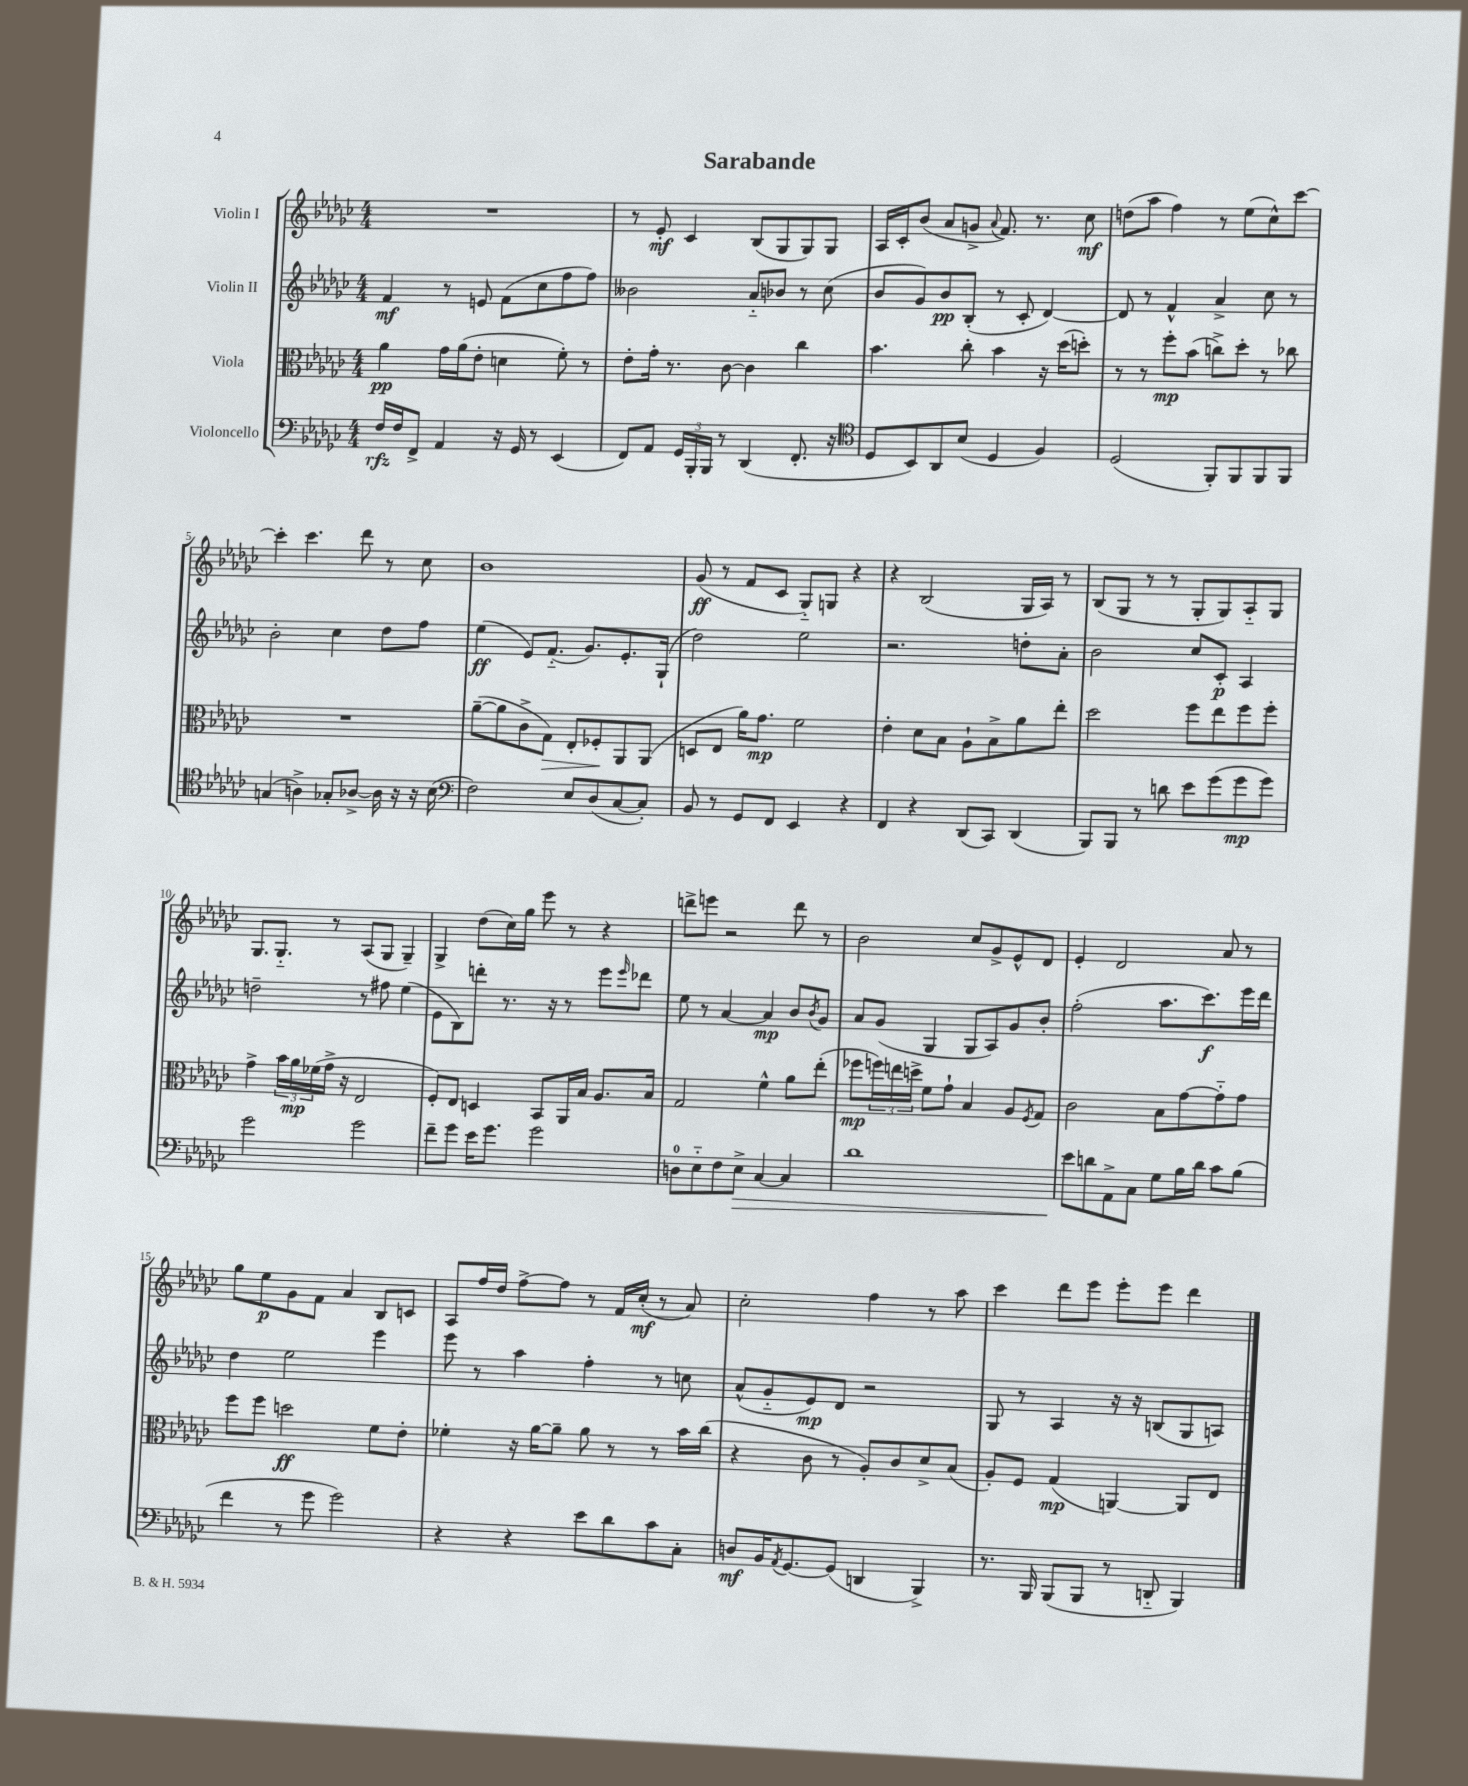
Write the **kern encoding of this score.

**kern	**dynam	**kern	**dynam	**kern	**dynam	**kern	**dynam
*part4	*part4	*part3	*part3	*part2	*part2	*part1	*part1
*staff4	*staff4	*staff3	*staff3	*staff2	*staff2	*staff1	*staff1
*I"Violoncello	*	*I"Viola	*	*I"Violin II	*	*I"Violin I	*
*clefF4	*	*clefC3	*	*clefG2	*	*clefG2	*
*k[b-e-a-d-g-c-]	*	*k[b-e-a-d-g-c-]	*	*k[b-e-a-d-g-c-]	*	*k[b-e-a-d-g-c-]	*
*M4/4	*	*M4/4	*	*M4/4	*	*M4/4	*
=1	=1	=1	=1	=1	=1	=1	=1
16F/LL	rfz	4a-\	pp	4f/	mf	1r	.
16F/J	.	.	.	.	.	.	.
8FF^/J	.	.	.	.	.	.	.
4AA-/	.	16g-\LL	.	8r	.	.	.
.	.	(16a-\J	.	.	.	.	.
.	.	8e-'\J	.	8en/	.	.	.
16r	.	4dn\	.	(8f\L	.	.	.
16GG-/	.	.	.	.	.	.	.
8r	.	.	.	8cc-\	.	.	.
(4EE-/	.	8f'\)	.	8ff\	.	.	.
.	.	8r	.	8ff\J)	.	.	.
=2	=2	=2	=2	=2	=2	=2	=2
8FF/L)	.	8e-'\L	.	2b--X\	.	8r	.
8AA-/J	.	16g-'\Jk	.	.	.	8e-'/	mf
.	.	8.r	.	.	.	.	.
24GG-/LL	.	.	.	.	.	4c-/	.
24BBB-'/	.	.	.	.	.	.	.
24BBB-/JJ	.	.	.	.	.	.	.
8r	.	[8c-\	.	.	.	.	.
(4DD-/	.	4c-\]	.	8a-/L	.	(8B-/L	.
.	.	.	.	8b-X/J	.	8G-/	.
8.FF'/	.	4cc-\	.	8r	.	8G-/)	.
.	.	.	.	(8cc-\	.	8G-/J	.
16r	.	.	.	.	.	.	.
=3	=3	=3	=3	=3	=3	=3	=3
*clefC4	*	*	*	*	*	*	*
8D-/L	.	4.b-\	.	8b-/L	.	16A-/LL	.
.	.	.	.	.	.	16c-'/J	.
8BB-/)	.	.	.	8g-/)	.	(8b-/J	.
8AA-/	.	.	.	8b-/	pp	8a-/L	.
(8B-/J	.	8cc-'\	.	(8B-'/J	.	8gn^/J	.
.	.	.	.	.	.	8qqa-/	.
4D-/	.	4b-\	.	8r	.	8.f/)	.
.	.	.	.	8c-'/	.	.	.
.	.	.	.	.	.	8.r	.
4F/)	.	16r	.	[4d-/)	.	.	.
.	.	(16dd-\KL	.	.	.	.	.
.	.	8ddn'\J)	.	.	.	8cc-\	mf
=4	=4	=4	=4	=4	=4	=4	=4
(2D-/	.	8r	.	8d-/]	.	(8ddn\L	.
.	.	8r	.	8r	.	8aa-\J	.
.	.	8ff'\L	mp	4f^^/	.	4ff\)	.
.	.	(8b-\J	.	.	.	.	.
8FF'/L)	.	8ccn^\L)	.	4a-^/	.	8r	.
8FF/	.	8dd-'\J	.	.	.	(8ee-\L	.
8FF/	.	8r	.	8cc-\	.	8cc-^^\)	.
8FF/J	.	8cc-X\	.	8r	.	[8ccc-\J	.
!!LO:LB:g=z
=5	=5	=5	=5	=5	=5	=5	=5
(4Gn/	.	1r	.	2b-'\	.	4ccc-'\]	.
4An^\)	.	.	.	.	.	4.ccc-\	.
8G-X'/L	.	.	.	4cc-\	.	.	.
[8A-X^/J	.	.	.	.	.	8ddd-\	.
16A-\]	.	.	.	8dd-\L	.	8r	.
16r	.	.	.	.	.	.	.
16r	.	.	.	8ff\J	.	8cc-\	.
(16B-\	.	.	.	.	.	.	.
=6	=6	=6	=6	=6	=6	=6	=6
*clefF4	*	*	*	*	*	*	*
2F\)	.	([8a-~\L	.	(4ee-\	ff	1b-	.
.	.	8a-\]	.	.	.	.	.
.	.	8c-^\	.	8e-/L)	.	.	.
!	!	!	!LO:HP:b	!	!	!	!
.	.	8G-\J)	>	(8.f/J	.	.	.
8E-/L	.	8E-'/L	.	.	.	.	.
.	.	.	.	8.g-/L)	.	.	.
(8D-/	.	8F-X'/	.	.	.	.	.
[8C-/	.	8AA-/	]	8.e-'/	.	.	.
8C-'/J])	.	(8AA-/J	.	.	.	.	.
.	.	.	.	(16G-`/Jk	.	.	.
=7	=7	=7	=7	=7	=7	=7	=7
8BB-/	.	8Dn/L	.	2dd-\)	.	(8g-/	ff
8r	.	8E-/J	.	.	.	8r	.
8GG-/L	.	16a-\KL)	.	.	.	8f/L	.
.	.	8.g-\J	mp	.	.	.	.
8FF/J	.	.	.	.	.	8c-/J	.
4EE-/	.	2f\	.	2ee-\	.	8G-/L)	.
.	.	.	.	.	.	8Gn/J	.
4r	.	.	.	.	.	4r	.
=8	=8	=8	=8	=8	=8	=8	=8
4FF/	.	4e-'\	.	2.r	.	4r	.
4r	.	8d-\L	.	.	.	(2B-/	.
.	.	8B-\J	.	.	.	.	.
(8DD-/L	.	8A-`\L	.	.	.	.	.
8CC-/J)	.	8B-^\	.	.	.	.	.
(4DD-/	.	8a-\	.	8ddn'\L	.	16G-/LL	.
.	.	.	.	.	.	16A-/JJ)	.
.	.	8ee-'\J	.	8a-'\J	.	8r	.
=9	=9	=9	=9	=9	=9	=9	=9
8BBB-/L)	.	2dd-\	.	2b-\	.	(8B-/L	.
8BBB-/J	.	.	.	.	.	8G-/J	.
8r	.	.	.	.	.	8r	.
8dn\	.	.	.	.	.	8r	.
8e-\L	.	8ff\L	.	8cc-/L	.	8G-'/L	.
(8g-\	.	8ee-\	.	8c-'/J	p	8G-/)	.
8g-\	mp	8ff\	.	4A-/	.	8A-/	.
8g-\J)	.	8ff'\J	.	.	.	8G-/J	.
!!LO:LB:g=z
=10	=10	=10	=10	=10	=10	=10	=10
2g-\	.	4g-^\	.	2ddn~\	.	8.G-/L	.
.	.	.	.	.	.	8.G-/J	.
.	.	24b-\LL	.	.	.	.	.
.	.	24a-\	mp	.	.	.	.
.	.	(24f-X\	.	.	.	.	.
.	.	16g-^\JJ	.	.	.	8r	.
.	.	16r	.	.	.	.	.
2g-\	.	2E-/	.	8r	.	(8A-/L	.
.	.	.	.	8ff#X\	.	8G-/J	.
.	.	.	.	(4ee-\	.	4G-~/)	.
=11	=11	=11	=11	=11	=11	=11	=11
8f~\L	.	8F'/L)	.	8e-\L	.	4G-^/	.
8g-\J	.	8E-/J	.	8B-\)	.	.	.
16e-\KL	.	4Dn/	.	8dddn'\J	.	(8dd-\L	.
8.g-\J	.	.	.	.	.	.	.
.	.	.	.	8.r	.	16cc-\L)	.
.	.	.	.	.	.	16gg-\JJ	.
2g-\	.	8BB-/L	.	.	.	8eee-\	.
.	.	.	.	16r	.	.	.
.	.	16AA-/L	.	8r	.	8r	.
.	.	16B-/JJ	.	.	.	.	.
.	.	8.A-/L	.	8eee-\L	.	4r	.
.	.	.	.	16qqeee-/	.	.	.
.	.	.	.	8ddd-X\J	.	.	.
.	.	16B-/Jk	.	.	.	.	.
=12	=12	=12	=12	=12	=12	=12	=12
8Dn\L	.	2G-/	.	8ee-\	.	8dddn^\L	.
8E-\	.	.	.	8r	.	8eeen\J	.
8F\	.	.	.	[4a-/	.	2r	.
!	!LO:HP:b	!	!	!	!	!	!
8E-^\J	>	.	.	.	.	.	.
[4C-/	.	4f^^\	.	4a-/]	mp	.	.
4C-/]	.	8a-\L	.	8b-/L	.	8ddd\	.
.	.	.	.	8qb-/	.	.	.
.	.	(8ee-'\J	.	8g-/J	.	8r	.
=13	=13	=13	=13	=13	=13	=13	=13
1d-	.	8ff-X\L	mp	8a-/L	.	2b-\	.
.	.	24ffn\L)	.	(8g-/J	.	.	.
.	.	24een\	.	.	.	.	.
.	.	24ddn^\JJ	.	.	.	.	.
.	.	8f\L	.	4G-/	.	.	.
.	.	8g-`\J	.	.	.	.	.
.	.	4B-/	.	8G-/L	.	8cc-/L	.
.	.	.	.	8A-/)	.	8g-^/	.
.	.	8A-/L	.	8g-/	.	8e-^^/	.
.	.	8qF/	.	.	.	.	.
.	.	8G-/J	.	8b-'/J	.	8d-/J	.
=14	=14	=14	=14	=14	=14	=14	=14
8e-\L	.	2c-\	.	(2ff'\	.	4e-'/	.
8dn\	]	.	.	.	.	.	.
8AA-^\	.	.	.	.	.	2d-/	.
8C-\J	.	.	.	.	.	.	.
8G-\L	.	8B-\L	.	8.aa-\L	.	.	.
16B-\L	.	[8g-\	.	.	.	.	.
16d\JJ	.	.	.	8.ccc-\)	f	.	.
8c-\L	.	8g-\]	.	.	.	8a-/	.
(8B-\J	.	8g-\J	.	16eee-\L	.	8r	.
.	.	.	.	16ddd-\JJ	.	.	.
!!LO:LB:g=z
=15	=15	=15	=15	=15	=15	=15	=15
4f\	.	8ff\L	.	4dd-\	.	8gg-\L	.
.	.	8ff\J	.	.	.	8ee-\	p
8r	.	2ddn\	ff	2ee-\	.	8g-\	.
8g-\	.	.	.	.	.	8f\J	.
2g-\)	.	.	.	.	.	4a-/	.
.	.	8f\L	.	4eee-\	.	8B-/L	.
.	.	8e-'\J	.	.	.	8cn/J	.
=16	=16	=16	=16	=16	=16	=16	=16
4r	.	4f-X'\	.	8eee-\	.	8A-/L	.
.	.	.	.	8r	.	16ff/L	.
.	.	.	.	.	.	16dd-/JJ	.
4r	.	16r	.	4aa-\	.	[8ff^\L	.
.	.	[16a-\KL	.	.	.	.	.
.	.	8a-~\J]	.	.	.	8ff\J]	.
8e-\L	.	8a-\	.	4ff'\	.	8r	.
8d-\	.	8r	.	.	.	16f/LL	.
.	.	.	.	.	.	(16cc-'/JJ	mf
8c-\	.	8r	.	8r	.	8r	.
8C-'\J	.	16b-\LL	.	8ccn\	.	8a-/)	.
.	.	(16cc-\JJ	.	.	.	.	.
=17	=17	=17	=17	=17	=17	=17	=17
8Dn/L	mf	4r	.	(8a-^^/L	.	2cc-'\	.
16BB-/K	.	.	.	8g-/	.	.	.
8qAA-/	.	.	.	.	.	.	.
[8.GG-/	.	.	.	.	.	.	.
.	.	8c-\	.	8e-/)	mp	.	.
(8GG-/J]	.	8r	.	8d-/J	.	.	.
4DDn/	.	8A-'/L)	.	2r	.	4ff\	.
.	.	8c-/	.	.	.	.	.
4BBB-^/)	.	8d-^/	.	.	.	8r	.
.	.	(8B-/J	.	.	.	8aa-\	.
=18	=18	=18	=18	=18	=18	=18	=18
8.r	.	8A-'/L)	.	8G-/	.	4ccc-\	.
.	.	8F/J	.	8r	.	.	.
16BBB-/	.	.	.	.	.	.	.
(8BBB-/L	.	(4G-/	mp	4A-/	.	8ddd-\L	.
8BBB-/J	.	.	.	.	.	8eee-\J	.
8r	.	[4AAn/)	.	16r	.	8eee-'\L	.
.	.	.	.	16r	.	.	.
8DDn/	.	.	.	(8Bn/L	.	8eee-\J	.
4BBB-/)	.	8AA/L]	.	8G-/	.	4ddd-\	.
.	.	8E-/J	.	8An/J)	.	.	.
==	==	==	==	==	==	==	==
*-	*-	*-	*-	*-	*-	*-	*-
